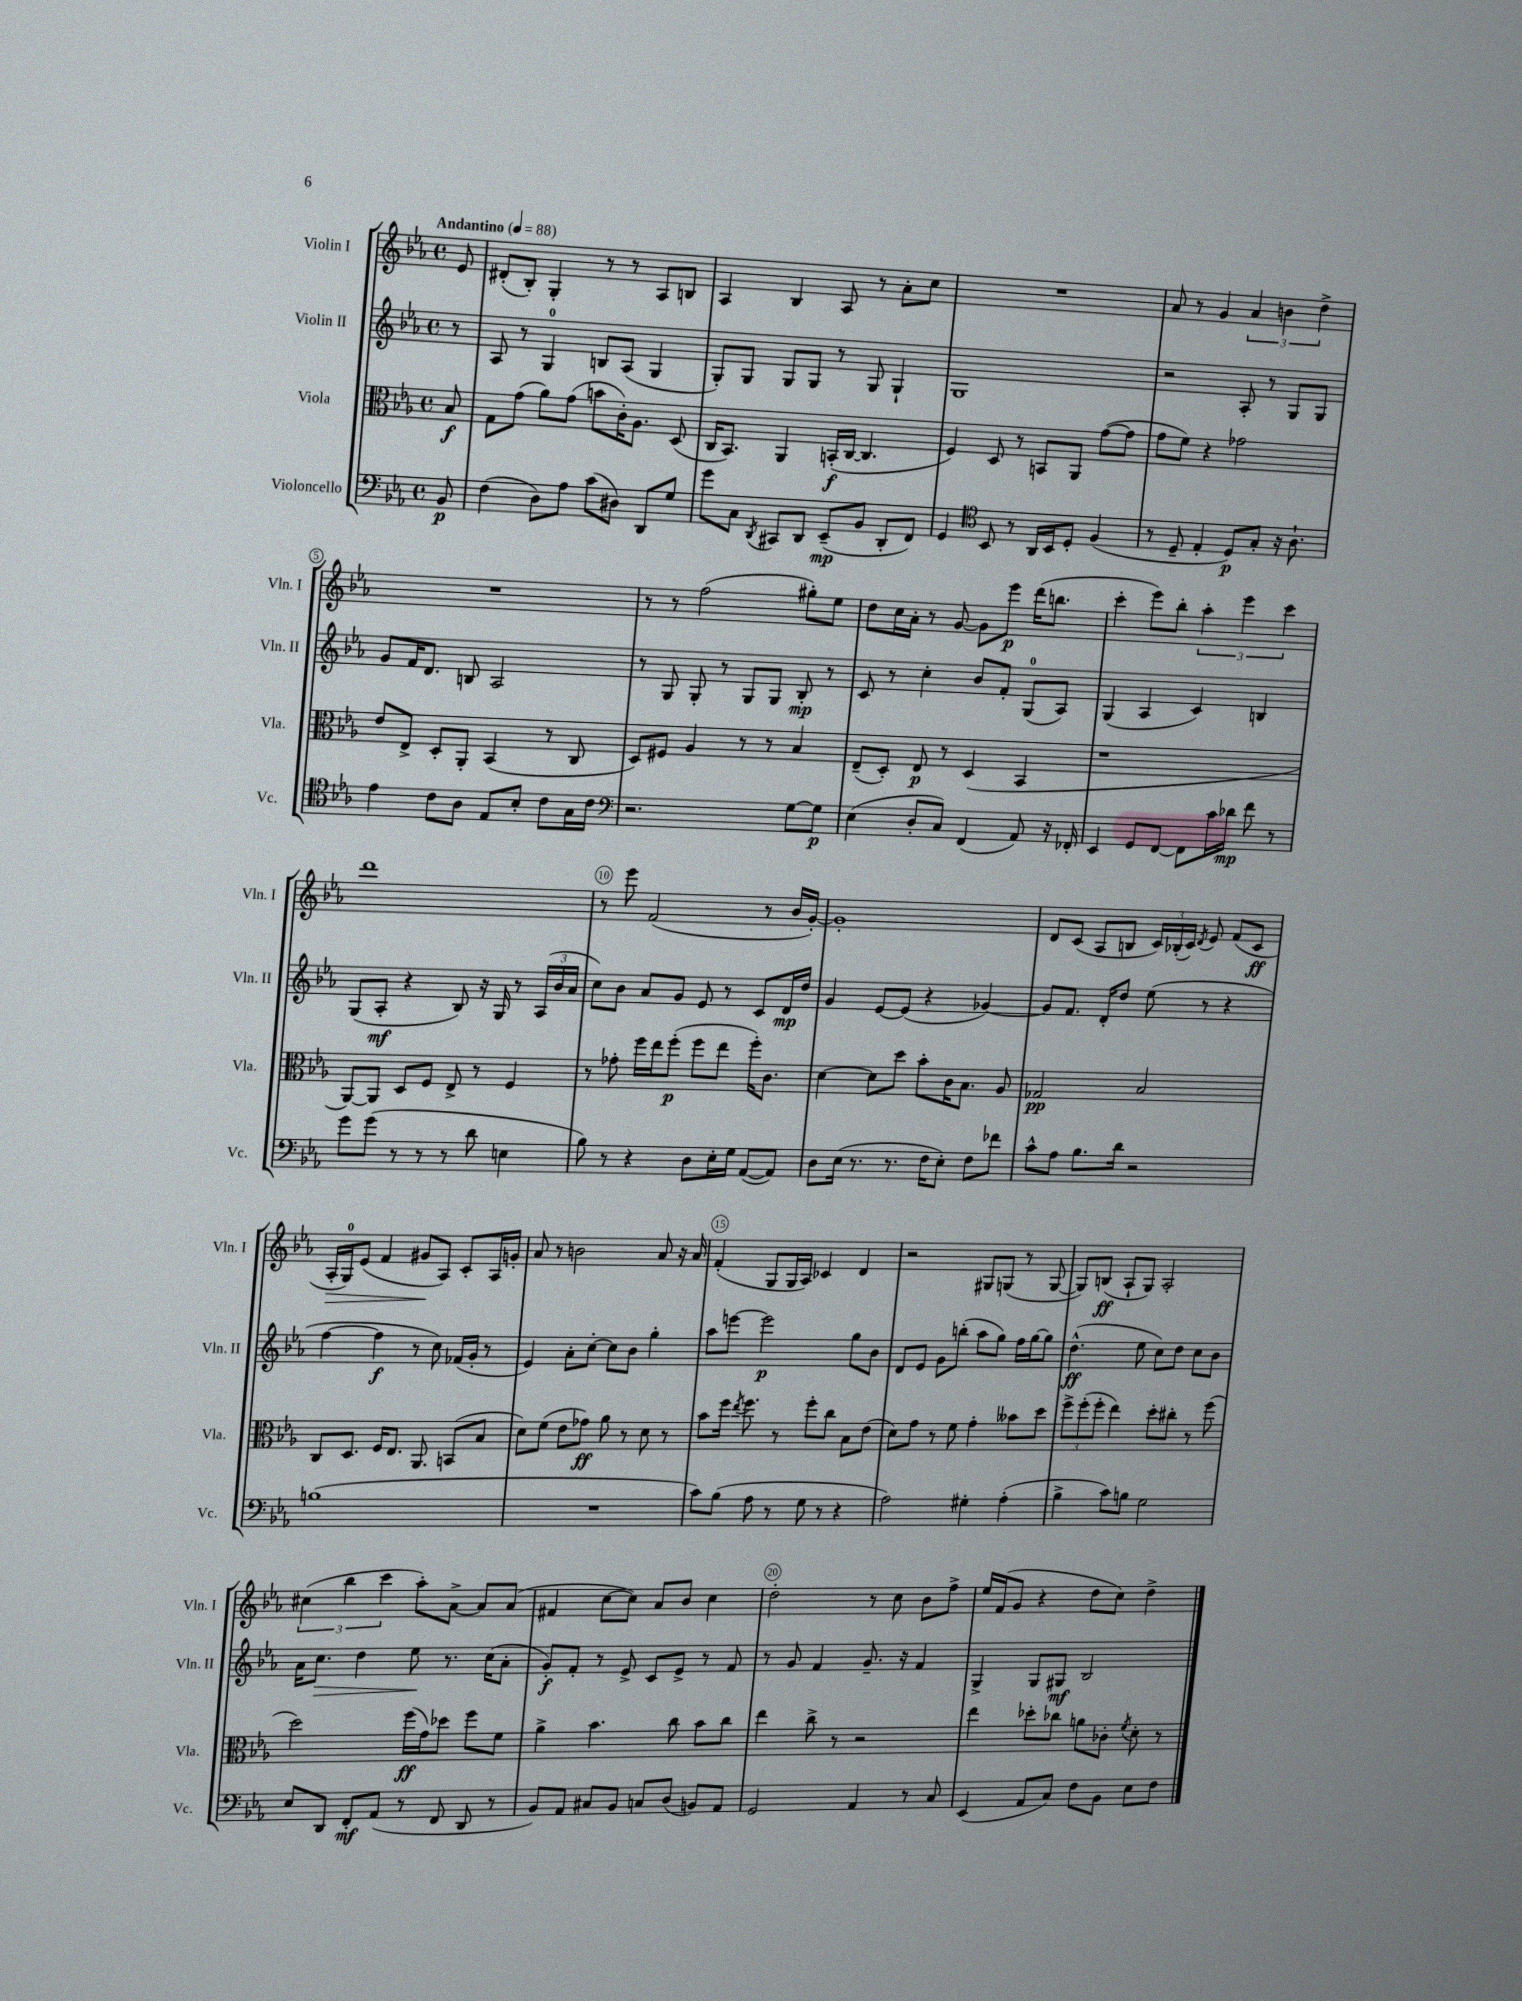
<<
\new StaffGroup <<
\new Staff = "s0" \with { instrumentName = "Violin I" shortInstrumentName = "Vln. I" } {
    \clef treble \key ees \major \defaultTimeSignature \time 4/4 \partial 8 \tempo "Andantino" 4 = 88
    \autoBeamOff ees'8 |
    dis'8[-.( bes8]-.) g4-. r8 r8 aes8[ b8] |
    aes4 bes4 aes8 r8 aes'8[-. c''8] |
    R1 |
    aes'8 r8 g'4 \tuplet 3/2 { aes'4 b'4 d''4-> } |
    R1 |
    r8 r8 f''2( gis''8[-.) ees''8] |
    d''8[ c''16 aes'16]-. r8 g'8~ g'8[ ees'''8]\p d'''16[( b''8.] |
    c'''4-. ees'''8[) bes''8]-. \tuplet 3/2 { aes''4-. ees'''4 c'''4 } |
    d'''1 |
    r8 ees'''8 f'2( r8 bes'16[ g'16]~-.) |
    g'1-. |
    d'8[ c'8]( aes8[ b8] \tuplet 3/2 { c'16[) bes16-.( c'16]) } \acciaccatura { d'8 } ees'8 f'8[( c'8]\ff |
    aes16[-.\> g16-0) ees'8]( f'4 gis'8[\! aes8]) c'8[-. aes16 g'16]-. |
    aes'8 r8 b'2 aes'8 r16 aes'16 |
    f'4-.( g8[ g16 aes16]) ces'4 d'4 |
    r2 gis8[ g8]( r8 g8~ |
    g8[) b8]\ff( aes8[-! g8]) aes2-. |
    \tuplet 3/2 { cis''4( bes''4 c'''4 } aes''8[-.) aes'8]~-> aes'8[ aes'8]( |
    fis'4 c''8[~ c''8]) aes'8[ bes'8] c''4 |
    d''2-. r8 c''8 bes'8[ f''8]-> |
    ees''16[ f'16( g'8] r4 d''8[ c''8]) d''4-> \bar "|." |
}
\new Staff = "s1" \with { instrumentName = "Violin II" shortInstrumentName = "Vln. II" } {
    \clef treble \key ees \major \defaultTimeSignature \time 4/4 \partial 8
    \autoBeamOff r8 |
    aes8 r8 g4-0 b8[ aes8]( g4 |
    g8[-.) g8] g8[ g8] r8 g8 g4-! |
    g1 |
    r2 aes8-. r8 g8[ g8] |
    g'8[ f'16 d'8.] b8 aes2 |
    r8 g8 g8-. r8 g8[ g8] bes8-.\mp r8 |
    c'8 r8 c''4-. bes'8[ f'8]-. g8[-0( aes8]) |
    g4( aes4 c'4) b4 |
    g8[( aes8]-.\mf r4 bes8) r16 g16 r8 \tuplet 3/2 { aes16[( bes'16 aes'16] } |
    c''8[) bes'8] aes'8[ g'8] ees'8 r8 c'8[ d'16\mp d''16] |
    g'4 ees'8[~ ees'8]( r4 ges'4~) |
    ges'8[ f'8.] d'16[-. d''8] ees''8( r8 r4 |
    f''4~ f''4\f r8 c''8) fes'16[( g'16]-. r8 |
    ees'4) aes'8[-. c''8]~-. c''8[ bes'8] g''4-. |
    aes''8[ e'''8]~ e'''2\p g''8[ bes'8] |
    d'8[ ees'8] g'8[ b''8]-.( aes''8[ g''8]) f''16[ g''16~ g''8] |
    d''4.-^\ff( ees''8 c''8[) d''8] c''8[ bes'8] |
    aes'16[ c''8.]\> d''4 ees''8\! r8. c''16[( aes'8]-. |
    g'8[-.\f) f'8]-. r8 ees'8-> c'8[ ees'8]-> r8 f'8 |
    r8 g'8 f'4 g'8.-- r16 f'4 |
    g4-> g8[ gis8]\mf bes2 \bar "|." |
}
\new Staff = "s2" \with { instrumentName = "Viola" shortInstrumentName = "Vla." } {
    \clef alto \key ees \major \defaultTimeSignature \time 4/4 \partial 8
    \autoBeamOff bes8\f |
    g8[ g'8]( aes'8[) g'8]( b'8[ c'16-.) aes8.] d8( |
    c16[ bes,8.]) aes,4 b,16[-.\f( c16]~ c4. |
    f4) d8 r8 b,8[ aes,8] g'8[~( g'8] |
    g'8[ f'8]) r4 ges'2 |
    ees'8[ ees8]-> d8[-. aes,8]-. bes,4( r8 c8 |
    d8[) fis8] aes4 r8 r8 bes4 |
    ees8[--( d8]-.) ees8\p r8 d4( bes,4 |
    r1 |
    aes,8[~) aes,8] d8[ f8] ees8-> r8 f4 |
    r8 ges'8-. f''16[ ees''16 f''8]-.\p( f''8[ ees''8] f''16[-.) c'8.] |
    d'4~ d'8[ d''8] bes'8[-. c'16 bes8.] aes8 |
    ges2\pp bes2 |
    c8[ d8.] f16[ ees8.] aes,8. b,8[( bes8] |
    d'8[) f'8]( ees'8[ ges'8]\ff) aes'8 r8 d'8 r8 |
    bes'8[ f''16] \acciaccatura { ees''8 } f''8. r8 f''8[-. c''8] bes8[ ees'8]( |
    d'8[) g'8] r8 f'8 g'4-. beses'8[ d''8] |
    \tuplet 3/2 { f''8[-> f''8-.( f''8]-. } ees''4) d''8[-. cis''8]-. r8 f''8( |
    d''2) f''16[\ff( g'16) des''8] f''8[ f'8] |
    aes'4-> bes'4. c''8 bes'8[ c''8] |
    ees''4 c''8-> r8 r2 |
    ees''4 des''8[-. ces''8] a'8[ ces'8]-. \acciaccatura { f'8 } d'8-. r8 \bar "|." |
}
\new Staff = "s3" \with { instrumentName = "Violoncello" shortInstrumentName = "Vc." } {
    \clef bass \key ees \major \defaultTimeSignature \time 4/4 \partial 8
    \autoBeamOff bes,8\p |
    f4( d8[) aes8] c'8[( dis8]) d,8[ g8] |
    g'8[ c8] \acciaccatura { d,8 } cis,8[ d,8] ees,8[--\mp( bes,8] d,8[-. f,8]) |
    g,4 \clef tenor bes,8 r8 aes,16[ bes,16 d8]-. f4( |
    r8 d8-- ees4-. d8[\p) g8]-. r16 aes8.-! |
    ees'4 c'8[ aes8] ees8[ bes8]-. c'8[ g16 c'16] |
    \clef bass r2. g8[~ g8]\p |
    ees4( d8[-. c8]) f,4( aes,8) r16 fes,16-. |
    ees,4 g,8[ f,8]~ f,8[ c'16 des'16]\mp f'8 r8 |
    g'8[ g'8]( r8 r8 r8 d'8 e4 |
    bes8) r8 r4 d8[ ees16-. g16] aes,8[~( aes,8]) |
    d8[ ees16]( r8. r8. f16[ ees8]-.) f8[ fes'8] |
    c'8[-^ aes8] bes8.[ d'16] r2 |
    b1( |
    R1 |
    c'8[) bes8]( aes8 r8 g8 r8 r4 |
    aes2) gis4-. aes4-.( |
    bes4-> c'8[) b8] g2 |
    ees8[ d,8] f,8[-.\mf aes,8]( r8 f,8 d,8 r8 |
    bes,8[) aes,8] cis8[ bes,8] c8[ d8]( b,8[) aes,8] |
    g,2 aes,4 r8 c8 |
    ees,4( aes,8[ c8]) f8[ bes,8] ees8[ f8] \bar "|." |
}
>>
>>
\layout { \context { \Score \override BarNumber.break-visibility = ##(#f #t #t) barNumberVisibility = #(every-nth-bar-number-visible 5) \override BarNumber.stencil = #(make-stencil-circler 0.1 0.3 ly:text-interface::print) } }
